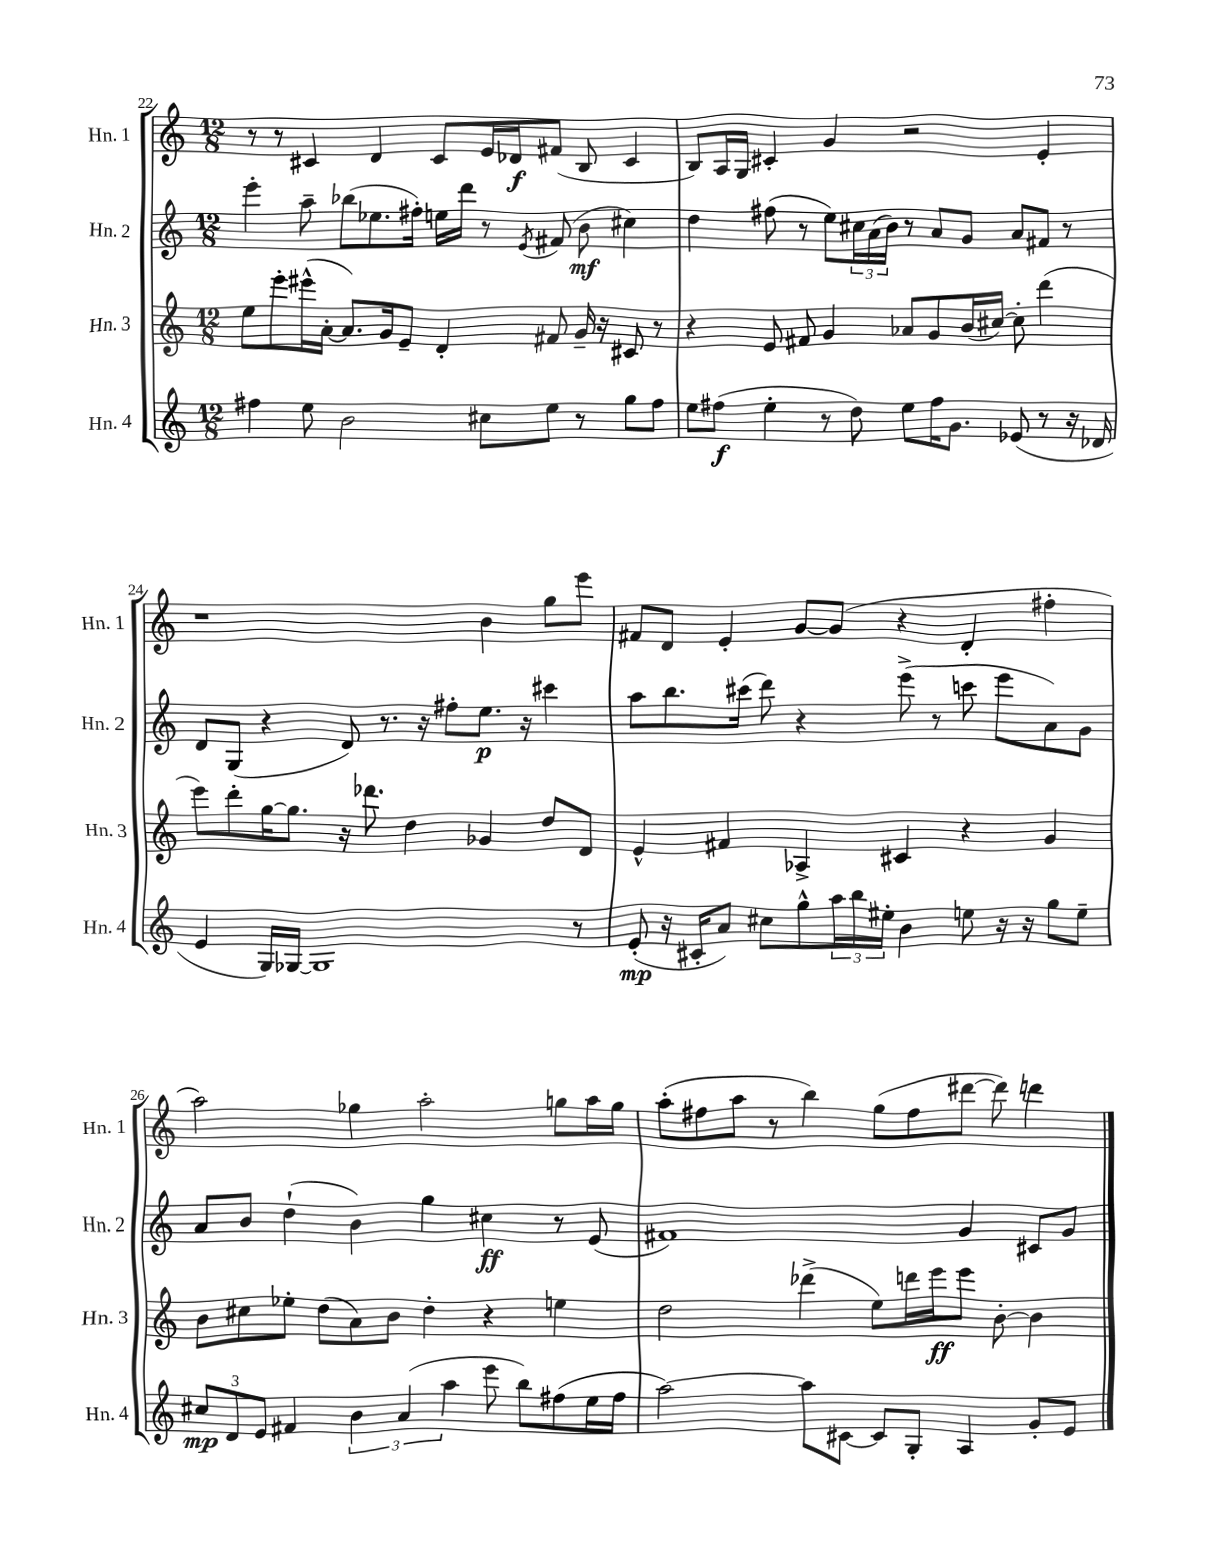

**kern	**kern	**kern	**kern
*staff4	*staff3	*staff2	*staff1
*clefG2	*clefG2	*clefG2	*clefG2
*k[]	*k[]	*k[]	*k[]
*M12/8	*M12/8	*M12/8	*M12/8
4ff#	8ee	4eee'	8r
.	8eee'	.	8r
8ee	(16eee#^^	8aa~	4c#
.	[16a'	.	.
2b	8.a])	(8bb-	.
.	.	8.ee-	4d
.	16g	.	.
.	8e~	.	.
.	.	16ff#')	.
.	4d'	16ee	8c#
.	.	16ddd	.
8cc#	.	8r	16e
.	.	.	16d-
.	.	8qe	.
8ee	8f#	(8f#	(8f#
8r	16g~	8b	8B
.	16r	.	.
8gg	8c#	4cc#)	4c#
8ff#	8r	.	.
=	=	=	=
8ee	4r	4dd	8B)
(8ff#	.	.	16A
.	.	.	16G
4ee'	8e	(8ff#	4c#'
.	8f#	8r	.
8r	4g	8ee)	4g
8dd)	.	24cc#	.
.	.	(24a	.
.	.	24b)	.
8ee	8a-	8r	2r
16ff#	8g	8a	.
8.g	.	.	.
.	(16b	8g	.
.	[16cc#)	.	.
(8e-	8cc#']	8a	.
8r	(4ddd	8f#	4e'
16r	.	8r	.
16d-	.	.	.
=	=	=	=
4e	8eee)	8d	1r
.	8ddd'	(8G	.
16G)	[16gg	4r	.
[16G-	8.gg]	.	.
1G-]	.	.	.
.	16r	8d)	.
.	8.ddd-	.	.
.	.	8.r	.
.	4dd	.	.
.	.	16r	.
.	.	8ff#'	.
.	4g-	8.ee	4b
.	.	16r	.
.	8dd	4ccc#	8gg
8r	8d	.	8eee
=	=	=	=
(8e'	4e^^	8aa	8f#
16r	.	8.bb	8d
16c#'	.	.	.
8a)	4f#	.	4e'
.	.	(16ccc#	.
8cc#	.	8ddd)	.
8gg^^	4A-^	4r	[8g
24aa	.	.	(8g]
24bb	.	.	.
24ee#'	.	.	.
4b	4c#	(8eee^	4r
.	.	8r	.
8ee	4r	8ccc	4d'
16r	.	8eee	.
16r	.	.	.
8gg	4g	8a)	4ff#'
8ee~	.	8g	.
=	=	=	=
12cc#	8b	8a	2aa)
12d	.	.	.
.	8cc#	8b	.
12e	.	.	.
4f#	8ee-'	(4dd`	.
.	(8dd	.	.
6b	8a)	4b)	4gg-
.	8b	.	.
(6a	.	.	.
.	4dd'	4gg	2aa'
6aa	.	.	.
8eee	4r	4cc#	.
8bb)	.	.	.
(8ff#	4ee	8r	8gg
16ee	.	(8e	16aa
16ff#	.	.	16gg
=	=	=	=
[2aa)	2dd	1f#)	(8aa'
.	.	.	8ff#
.	.	.	8aa
.	.	.	8r
8aa]	(4ddd-^	.	4bb)
[8c#	.	.	.
8c#]	8ee)	.	(8gg
8G'	16ddd	.	8ff#
.	16eee	.	.
4A	8eee	4g	[8ddd#
.	[8b'	.	8ddd#])
8g'	4b]	8c#	4ddd
8e	.	8g	.
==	==	==	==
*-	*-	*-	*-
